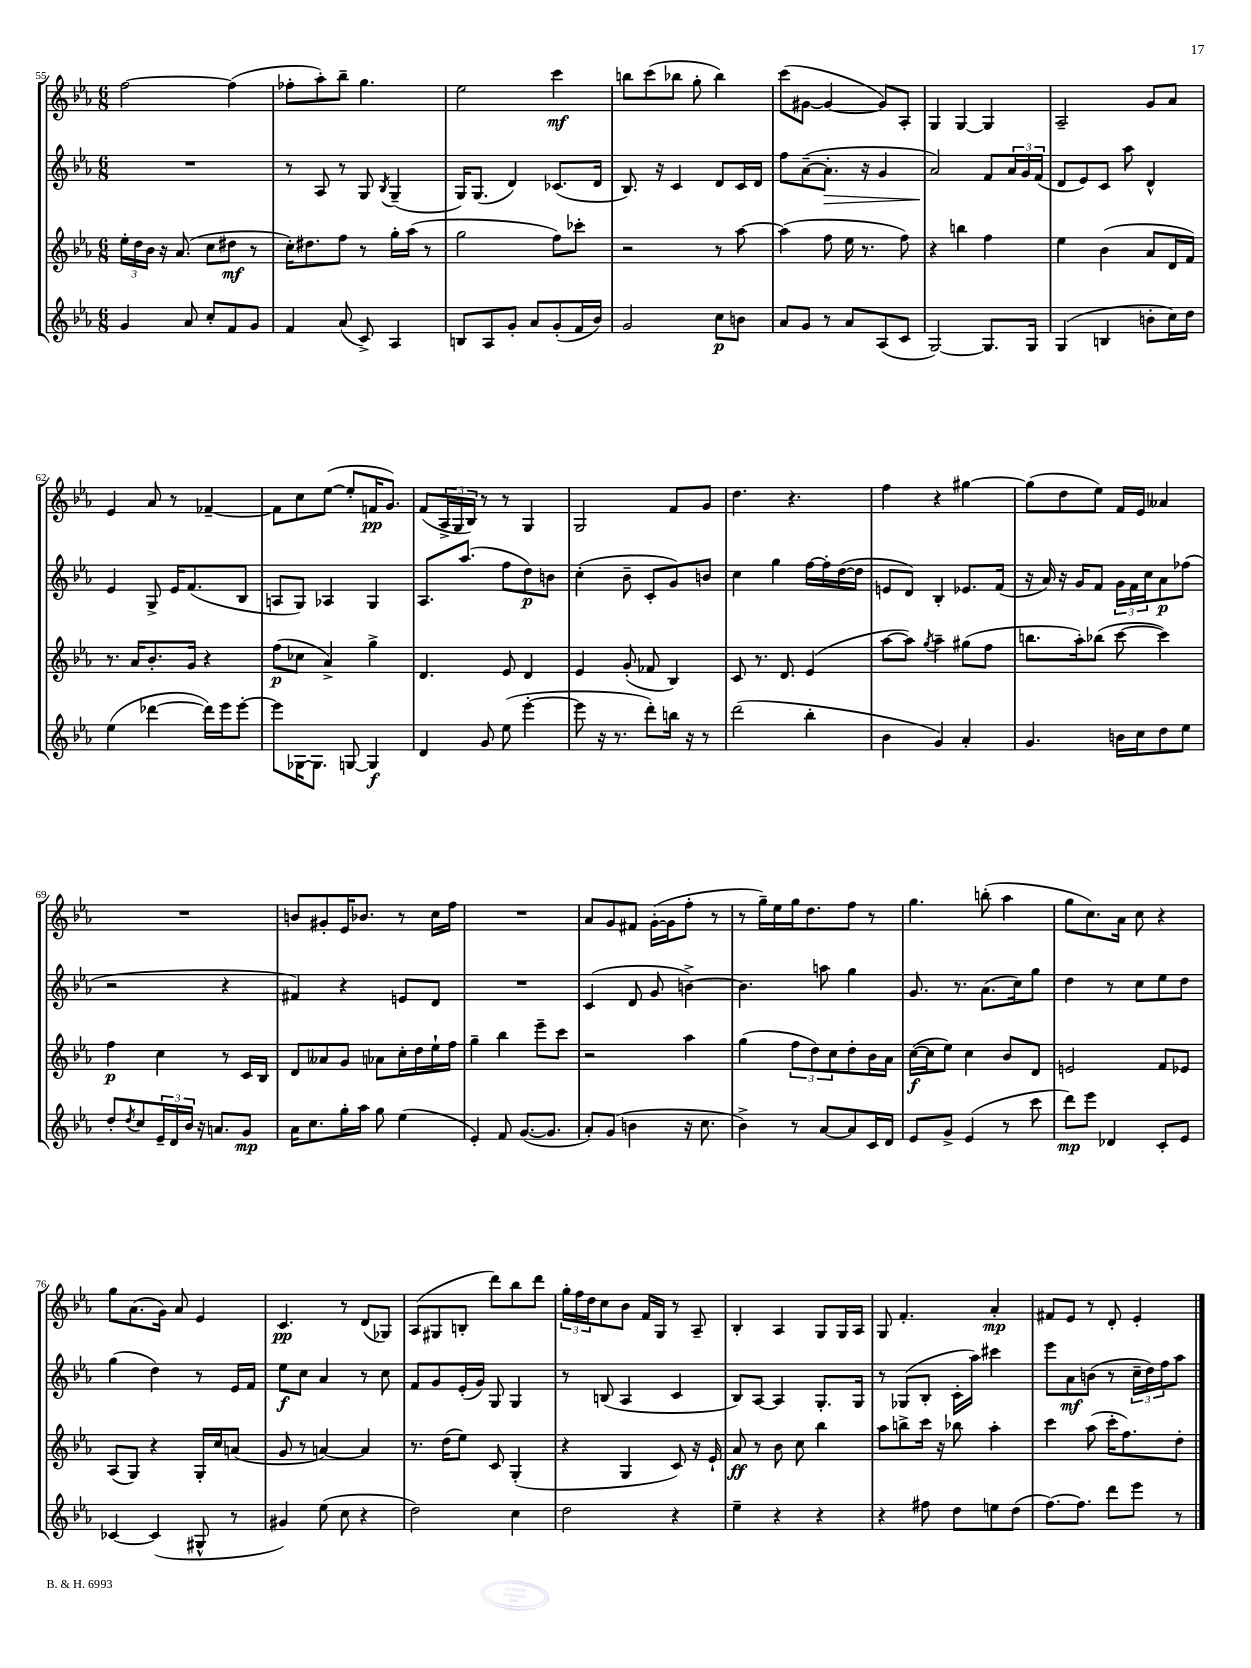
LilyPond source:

<<
\new StaffGroup <<
\new Staff = "s0" {
    \clef treble \key ees \major \numericTimeSignature \time 6/8
    f''2~ f''4( |
    fes''8-. aes''8-.) bes''8-- g''4. |
    ees''2 c'''4\mf |
    b''8 c'''8( bes''8 g''8-. bes''4) |
    c'''8( gis'8~ gis'4~ gis'8) aes8-. |
    g4 g4~ g4 |
    aes2-- g'8 aes'8 |
    ees'4 aes'8 r8 fes'4~-- |
    fes'8 c''8 ees''8~( ees''8-. f'16\pp g'8.) |
    f'8( \tuplet 3/2 { aes16-> g16 bes16) } r8 r8 g4 |
    g2 f'8 g'8 |
    d''4. r4. |
    f''4 r4 gis''4~ |
    gis''8( d''8 ees''8) f'16 ees'16 aeses'4 |
    R2. |
    b'8 gis'8-. ees'16 bes'8. r8 c''16 f''16 |
    R2. |
    aes'8 g'8 fis'8 g'16~-.( g'16 f''8-. r8 |
    r8 g''16--) ees''16 g''16 d''8. f''8 r8 |
    g''4. b''8-.( aes''4 |
    g''8 c''8.) aes'16 c''8 r4 |
    g''8 aes'8.( g'16) aes'8 ees'4 |
    c'4.\pp r8 d'8( ges8) |
    aes8( gis8 b8-. d'''8) bes''8 d'''8 |
    \tuplet 3/2 { g''16-. f''16 d''16 } c''8 bes'8 f'16 g16 r8 aes8-- |
    bes4-. aes4 g8 g16 aes16 |
    g8 f'4.-. aes'4-.\mp |
    fis'8 ees'8 r8 d'8-. ees'4-. \bar "|." |
}
\new Staff = "s1" {
    \clef treble \key ees \major \numericTimeSignature \time 6/8
    R2. |
    r8 aes8 r8 g8 \acciaccatura { bes8 } g4--( |
    g16) g8.( d'4) ces'8.( d'16 |
    bes8.) r16 c'4 d'8 c'16 d'16 |
    f''8 aes'8~--( aes'8.-.\> r16 g'4 |
    aes'2\!) f'8 \tuplet 3/2 { aes'16 g'16 f'16( } |
    d'8 ees'8) c'8 aes''8 d'4-^ |
    ees'4 g8-> ees'16 f'8.( bes8 |
    a8 g8) aes4 g4 |
    aes8. aes''8.( f''8 d''8\p) b'8 |
    c''4-.( bes'8-- c'8-. g'8) b'8 |
    c''4 g''4 f''16~ f''16-. d''16~( d''16 |
    e'8 d'8) bes4-. ees'8. f'16( |
    r16 aes'16) r16 g'16 f'8 \tuplet 3/2 { g'16 f'16 c''16 } aes'8\p fes''8( |
    r2 r4 |
    fis'4) r4 e'8 d'8 |
    R2. |
    c'4( d'8 g'8 b'4~->) |
    b'4. a''8 g''4 |
    g'8. r8. aes'8.( c''16) g''8 |
    d''4 r8 c''8 ees''8 d''8 |
    g''4( d''4) r8 ees'16 f'16 |
    ees''8\f c''8 aes'4 r8 c''8 |
    f'8 g'8 ees'16-.( g'16) g8 g4 |
    r8 b8( aes4 c'4 |
    bes8) aes8~ aes4 g8.-. g16 |
    r8 ges8( bes8-. c'16-. aes''16) cis'''4 |
    ees'''8 aes'8\mf b'8( r8 \tuplet 3/2 { c''16-- d''16) f''16 } aes''8 \bar "|." |
}
\new Staff = "s2" {
    \clef treble \key ees \major \numericTimeSignature \time 6/8
    \tuplet 3/2 { ees''16-. d''16 bes'16 } r16 aes'8.( c''8 dis''8\mf r8 |
    c''16-.) dis''8. f''8 r8 g''16-. aes''16( r8 |
    g''2 f''8) ces'''8-. |
    r2 r8 aes''8~ |
    aes''4( f''8 ees''16 r8. f''8) |
    r4 b''4 f''4 |
    ees''4 bes'4( aes'8 d'16 f'16) |
    r8. aes'16 bes'8.-. g'16 r4 |
    f''8\p( ces''8 aes'4->) g''4-> |
    d'4. ees'8 d'4 |
    ees'4 g'8-.( fes'8 bes4) |
    c'8 r8. d'8. ees'4( |
    aes''8~ aes''8) \acciaccatura { g''8 } aes''4-- gis''8( f''8 |
    b''8. aes''16-.) bes''8( c'''8~ c'''4) |
    f''4\p c''4 r8 c'16 bes16 |
    d'8 aeses'8 g'8 aes'8 c''16-. d''16 ees''16-! f''16 |
    g''4-- bes''4 ees'''8-- c'''8 |
    r2 aes''4 |
    g''4( \tuplet 3/2 { f''8 d''8) c''8 } d''8-. bes'16 aes'16 |
    c''16~\f( c''16 ees''8) c''4 bes'8 d'8 |
    e'2 f'8 ees'8 |
    aes8( g8) r4 g16-. c''16 a'8( |
    g'8 r8 a'4~) a'4 |
    r8. d''16( ees''8) c'8 g4-.( |
    r4 g4 c'8) r16 ees'16-! |
    aes'8\ff r8 bes'8 c''8 bes''4 |
    aes''8 b''8-> c'''16 r16 bes''8 aes''4-. |
    c'''4 aes''8( c'''16-. f''8.) d''8-. \bar "|." |
}
\new Staff = "s3" {
    \clef treble \key ees \major \numericTimeSignature \time 6/8
    g'4 aes'8 c''8-. f'8 g'8 |
    f'4 aes'8( c'8->) aes4 |
    b8 aes8 g'8-. aes'8 g'8-.( f'16 bes'16) |
    g'2 c''8\p b'8 |
    aes'8 g'8 r8 aes'8 aes8( c'8 |
    g2~) g8. g16 |
    g4( b4 b'8-. c''16) d''16 |
    ees''4( des'''4~ des'''16) ees'''16 ees'''8~-. |
    ees'''8 ges16~ ges8. g8~ g4\f |
    d'4 g'8 ees''8( ees'''4~-. |
    ees'''8 r16 r8. d'''8-.) b''16 r16 r8 |
    d'''2( bes''4-. |
    bes'4 g'4) aes'4-. |
    g'4. b'16 c''16 d''8 ees''8 |
    d''8-. \acciaccatura { d''8 } c''8 \tuplet 3/2 { ees'16-- d'16 bes'16 } r16 a'8. g'8\mp |
    aes'16 c''8. g''16-. aes''16 g''8 ees''4( |
    ees'4-.) f'8 g'8.~( g'8. |
    aes'8-.) g'8( b'4 r16 c''8. |
    bes'4->) r8 aes'8~ aes'8 c'16 d'16 |
    ees'8 g'8-> ees'4( r8 c'''8 |
    d'''8\mp) ees'''8 des'4 c'8-. ees'8 |
    ces'4~ ces'4( gis8-^ r8 |
    gis'4) ees''8( c''8 r4 |
    d''2) c''4 |
    d''2 r4 |
    ees''4-- r4 r4 |
    r4 fis''8 d''8 e''8 d''8( |
    f''8.~) f''8. d'''8 ees'''8 r8 \bar "|." |
}
>>
>>
\layout { \context { \Score currentBarNumber = #55 } }
